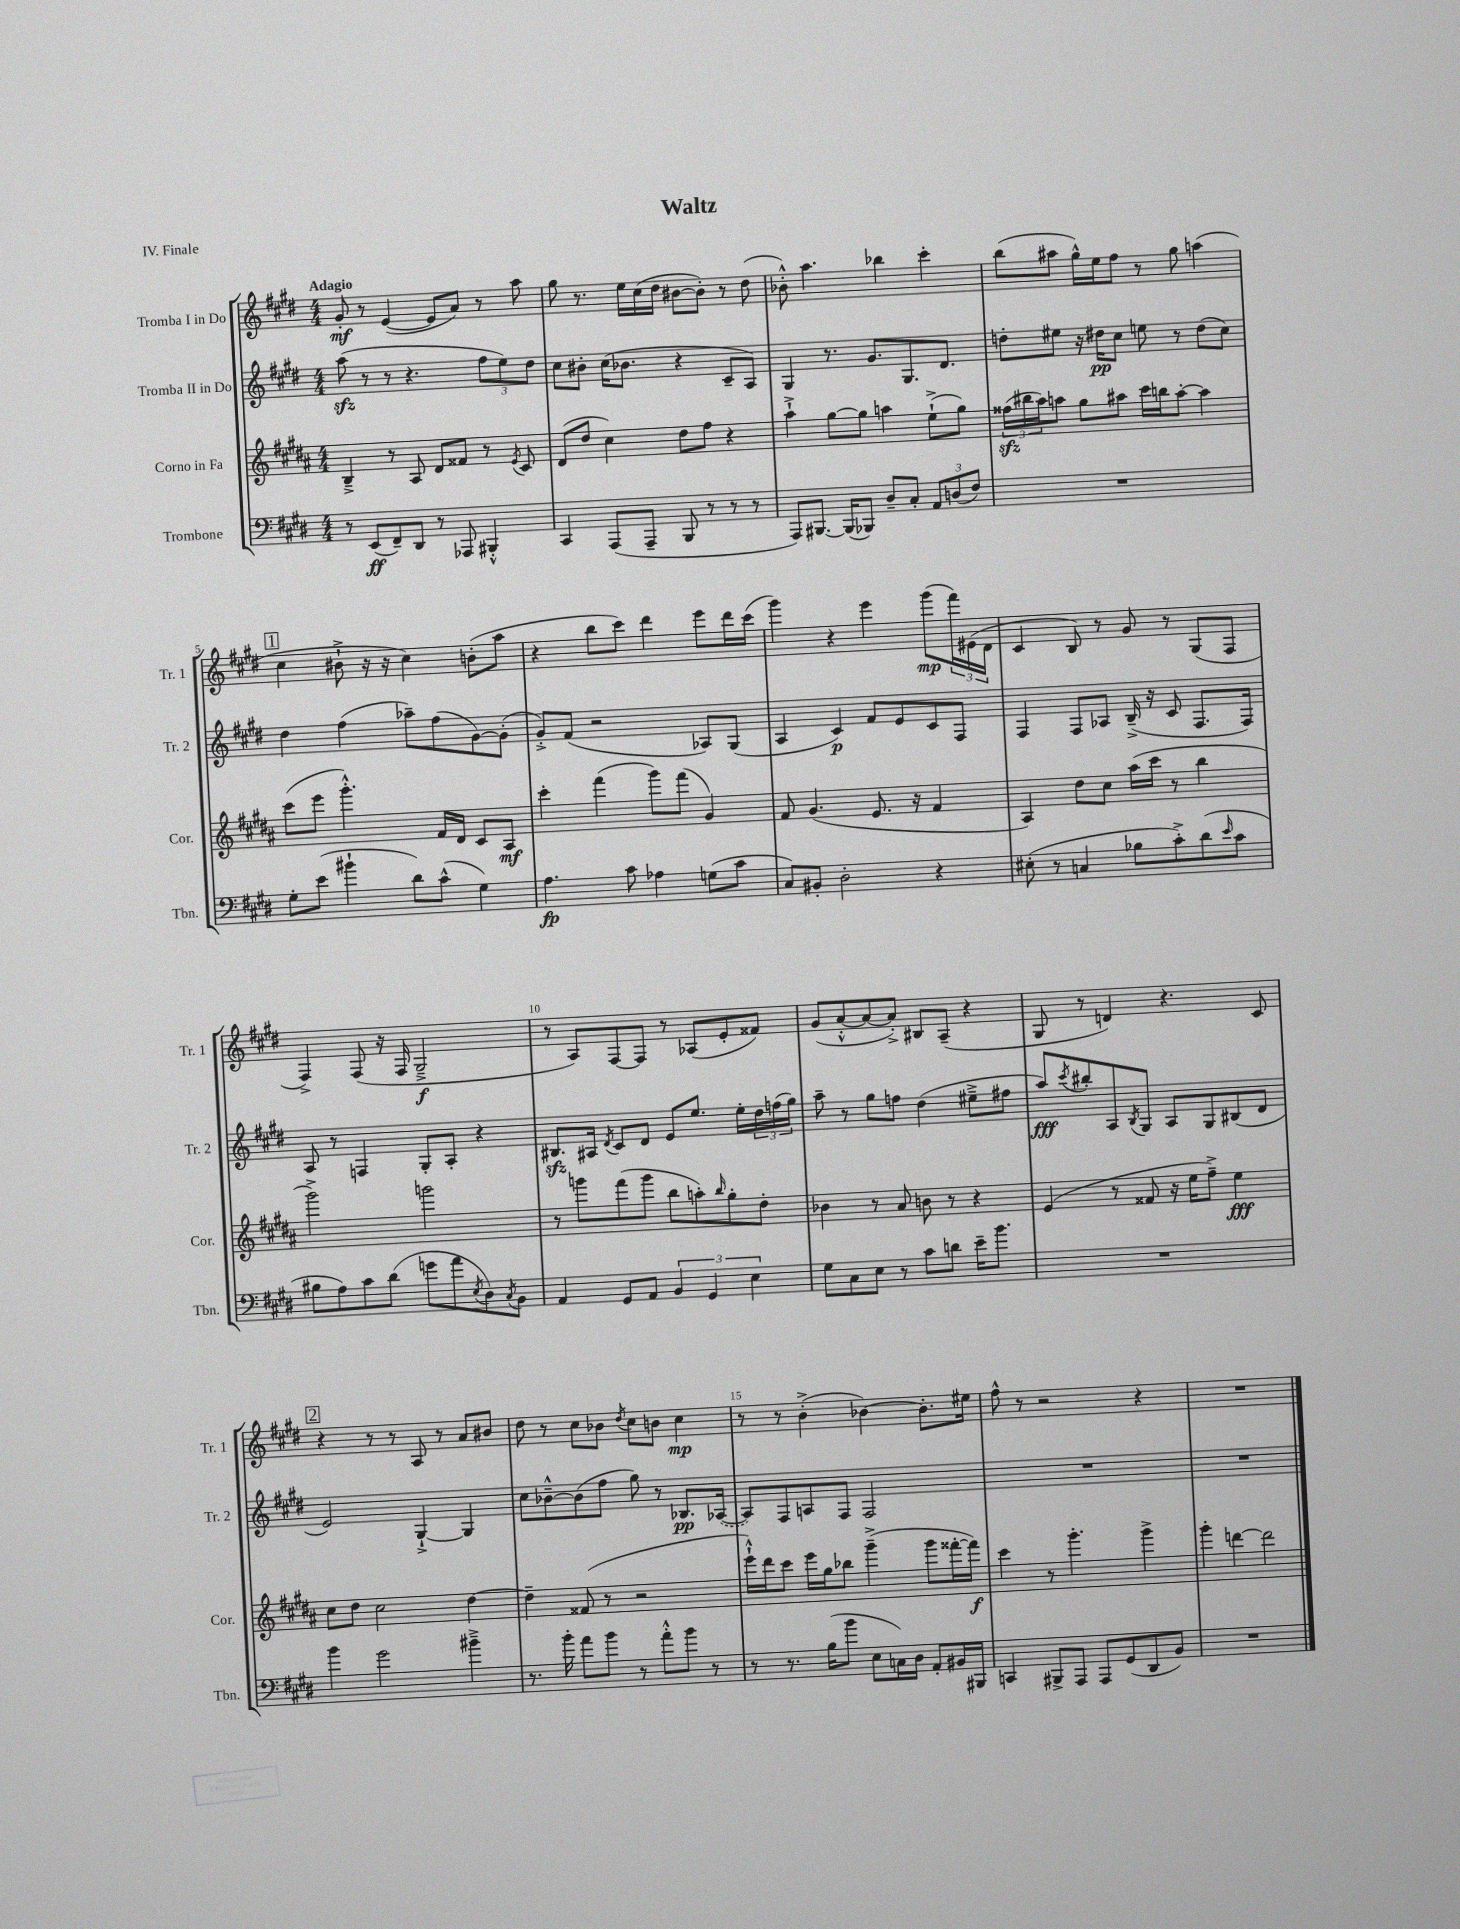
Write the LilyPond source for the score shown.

\header { title = "Waltz" piece = "IV. Finale" }
<<
\new StaffGroup <<
\new Staff = "s0" \with { instrumentName = "Tromba I in Do" shortInstrumentName = "Tr. 1" } {
    \clef treble \key e \major \numericTimeSignature \time 4/4 \tempo "Adagio"
    gis'8-.\mf r8 e'4~( e'8 a'8) r8 a''8 |
    gis''8 r8. e''16 cis''16( dis''16 bis'8~ bis'8-.) r8 dis''8( |
    bes'8-.-^) a''4. bes''4 cis'''4-. |
    b''8( ais''8 gis''16-^) e''16 fis''8 r8 gis''8 a''4( |
    \mark \markup { \box "1" } cis''4 bis'8-!-> r16 r16 cis''4) b'8-.( a''8 |
    r4 b''8 cis'''8) dis'''4 e'''8 dis'''16 cis'''16( |
    gis'''4) r4 e'''4 gis'''8\mp( \tuplet 3/2 { fis'''16) eis'16( dis'16 } |
    cis'4 b8) r8 gis'8 r8 gis8( fis8 |
    fis4->) fis8( r16 fis16 gis2--->\f |
    r8 a8) fis8~ fis8 r8 aes8( e'8-. fisis'8) |
    gis'8( a'8~-.-^ a'8~ a'8-.->) bis8 a8--( r4 |
    gis8 r8 d'4) r4. cis'8 |
    \mark \markup { \box "2" } r4 r8 r8 a8 r8 a'8 bis'8 |
    dis''8 r8 cis''8 bes'8 \acciaccatura { dis''8 } cis''8 b'8 cis''4\mp |
    r8 r8 b'4-.->( bes'4~) bes'8.-. eis''16 |
    fis''8-^ r8 r2 r4 |
    R1 \bar "|." |
}
\new Staff = "s1" \with { instrumentName = "Tromba II in Do" shortInstrumentName = "Tr. 2" } {
    \clef treble \key e \major \numericTimeSignature \time 4/4
    a''8\sfz( r8 r8 r4. \tuplet 3/2 { fis''8 e''8) dis''8 } |
    cis''8 bis'8-. cis''16( bes'8. r4 cis'8-- a8) |
    gis4 r8. gis'8. gis8. dis'8. |
    d''8-. eis''8 r16 dis''16\pp cis''8 e''8 r8 dis''8( cis''8) |
    \mark \markup { \box "1" } dis''4 fis''4( aes''8--) fis''8( gis'8~) gis'8-.( |
    gis'8-.->) fis'8( r2 aes8) gis8( |
    a4 cis'4\p) fis'8 e'8 cis'8 fis8 |
    fis4 fis8 aes8 b16--->( r16 cis'8 fis8. fis16) |
    a8 r8 f4 gis8-. a8-. r4 |
    bis8.\sfz ais16 \acciaccatura { dis'8 } cis'8 dis'8 e'8 e''8. e''16-. \tuplet 3/2 { dis''16 f''16( gis''16) } |
    a''8-- r8 gis''8 f''8 dis''4( eis''8---> fis''8 |
    a''8\fff) \acciaccatura { cis'''8 } bis''8-. a8 \acciaccatura { b8 } gis8 a8 gis8 bis8( dis'8 |
    \mark \markup { \box "2" } e'2) gis4~-!-> gis4 |
    cis''8 bes'8~---^ bes'8( fis''8 gis''8) r8 bes8.\pp \once \slurDashed aes16~( |
    aes8) fis8 a8 fis8 fis2 |
    R1 |
    R1 \bar "|." |
}
\new Staff = "s2" \with { instrumentName = "Corno in Fa" shortInstrumentName = "Cor." } {
    \clef treble \key b \major \numericTimeSignature \time 4/4
    b4---> r8 ais8 dis'8 fisis'8 r8 \acciaccatura { e'8 } cis'8 |
    dis'8( dis''8 cis''4) dis''8 fis''8 r4 |
    ais''4-!-> gis''8~ gis''8 a''4 e''8-!->( gis''8) |
    \tuplet 3/2 { fisis''16\sfz( bis''16 ais''16) } a''8 gis''8 ais''8 cis'''16 b''16 ais''8~-. ais''4 |
    \mark \markup { \box "1" } cis'''8( e'''8 gis'''4.-.-^) fis'16 dis'16 cis'8 ais8\mf |
    cis'''4-. fis'''4( gis'''8) fis'''8( gis'4) |
    fis'8 gis'4.( e'8. r16 fis'4 |
    ais4) dis''8 cis''8 ais''16( cis'''16 r8 b''4 |
    gis'''2->) g'''2 |
    r8 g'''8 fis'''8( g'''8 b''8 a''8-.) \grace { b''16 } gis''8-. dis''8-. |
    bes'4 r8 ais'8 b'8 r8 r4 |
    e'4( r8 fisis'8 r16 e''16 fis''8--->) e''4\fff |
    \mark \markup { \box "2" } cis''8 dis''8 cis''2 dis''4~ |
    dis''4-- fisis'8( r8 r2 |
    e'''16-!-^) dis'''16 cis'''8 e'''16 gis''16 bes''8 gis'''4--->( gis'''8 fisis'''16~-. fisis'''16\f) |
    cis'''4 r8 gis'''4.-. gis'''4-> |
    gis'''4-. d'''4~ d'''2 \bar "|." |
}
\new Staff = "s3" \with { instrumentName = "Trombone" shortInstrumentName = "Tbn." } {
    \clef bass \key e \major \numericTimeSignature \time 4/4
    r8 e,8\ff( fis,8--) dis,8 r8 aes,,8 bis,,4-.-^ |
    cis,4 a,,8( a,,8-- b,,8 r8 r8 r8 |
    a,,8) bis,,8.~ bis,,16( bes,,8) dis8-- cis8-. \tuplet 3/2 { a,8 d8( fis8) } |
    R1 |
    \mark \markup { \box "1" } gis8-. e'8( bis'4-! dis'8) cis'8-^( gis4) |
    a4.\fp cis'8 aes4 g8( cis'8 |
    cis8) bis,8-. dis2-. r4 |
    eis8-.( r8 c4 bes8 cis'8-.->) dis'8( \grace { e'16 } cis'8 |
    bis8 a8) cis'8 dis'8( g'8 a'8 \acciaccatura { e8 } dis8) \acciaccatura { cis8 } b,8 |
    a,4 gis,8 a,8 \tuplet 3/2 { b,4 gis,4 e4 } |
    gis8 cis8 e8 r8 cis'8 d'8 e'16-- b'8. |
    R1 |
    \mark \markup { \box "2" } b'4 gis'2 bis'4---> |
    r8. b'16-. a'8 b'8 r8 a'8-.-^ b'8 r8 |
    r8 r8. b16( b'8 e8 c16) dis16 a,8-. bis,16 bis,,16 |
    c,4 bis,,8-> a,,8 a,,8 gis,8( dis,8 b,8) |
    R1 \bar "|." |
}
>>
>>
\layout { \context { \Score \override BarNumber.break-visibility = ##(#f #t #t) barNumberVisibility = #(every-nth-bar-number-visible 5) } }
